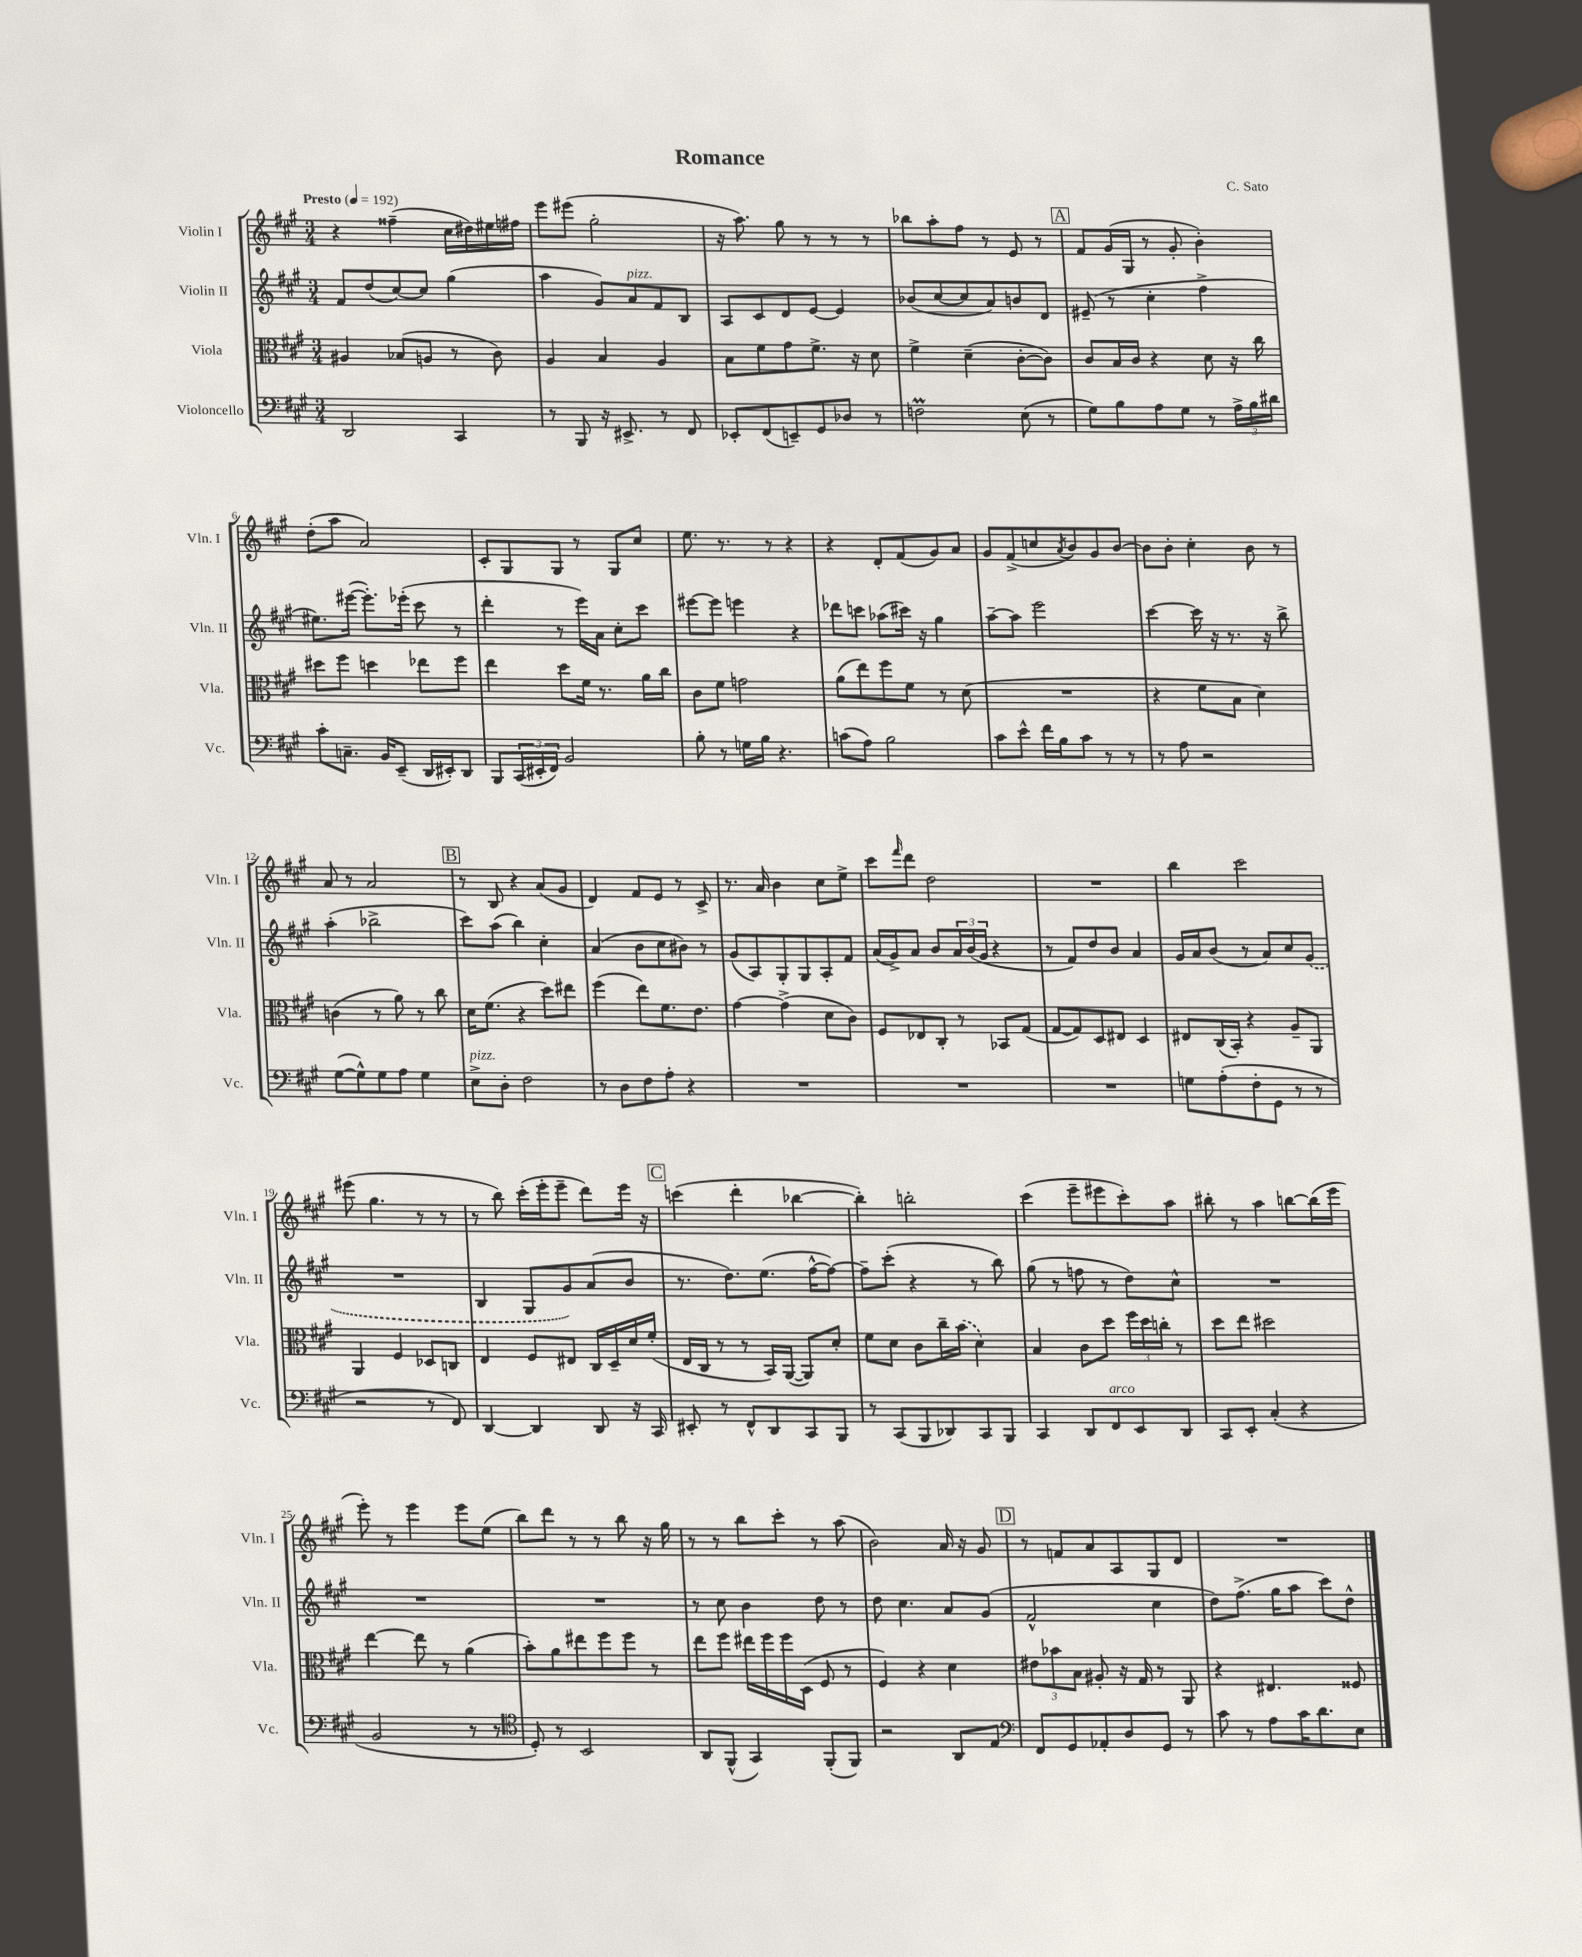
\header { title = "Romance" composer = "C. Sato" }
<<
\new StaffGroup <<
\new Staff = "s0" \with { instrumentName = "Violin I" shortInstrumentName = "Vln. I" } {
    \clef treble \key a \major \numericTimeSignature \time 3/4 \tempo "Presto" 4 = 192
    r4 fisis''4--( cis''16 dis''16) eis''16 fis''16 |
    e'''8 eis'''8( gis''2-. |
    r16 a''8.) gis''8 r8 r8 r8 |
    bes''8 a''8-. fis''8 r8 e'8 r8 |
    \mark \markup { \box "A" } fis'8 gis'16( gis16 r8 gis'8-. b'4-.) |
    d''8-.( a''8 a'2) |
    cis'8-. gis8 gis8 r8 gis8 cis''8 |
    e''8. r8. r8 r4 |
    r4 d'8-. fis'8( gis'8) a'8 |
    gis'8 fis'8->( c''8 \acciaccatura { a'8 } b'8) gis'8 b'8~ |
    b'8 b'8-. cis''4-. b'8 r8 |
    a'8 r8 a'2 |
    \mark \markup { \box "B" } r8 b8 r4 a'8( gis'8 |
    d'4) fis'8 e'8 r8 cis'8-> |
    r8. a'16 b'4 cis''8 e''8-> |
    cis'''8 \grace { fis'''16 } d'''8 d''2 |
    R2. |
    b''4 cis'''2 |
    eis'''8( gis''4. r8 r8 |
    r8 b''8) cis'''16-.( e'''16-. e'''8-- d'''8) e'''16 r16 |
    \mark \markup { \box "C" } c'''4( d'''4-. bes''4~ |
    bes''4-.) b''2-. |
    cis'''4( e'''8-- eis'''8 cis'''8-.) a''8 |
    bis''8-. r8 a''4 b''8~ b''16( e'''16 |
    e'''8-.) r8 e'''4 e'''8 e''8( |
    b''8) d'''8 r8 r8 b''8 r16 gis''16 |
    r8 r8 b''8 cis'''8-. r8 a''8( |
    b'2) a'16 r16 gis'8 |
    \mark \markup { \box "D" } r8 f'8 a'8 a8 gis8 d'8 |
    R2. \bar "|." |
}
\new Staff = "s1" \with { instrumentName = "Violin II" shortInstrumentName = "Vln. II" } {
    \clef treble \key a \major \numericTimeSignature \time 3/4
    fis'8 d''8( cis''8~) cis''8 gis''4( |
    a''4 gis'8) a'8^\markup { \italic "pizz." } fis'8 b8 |
    a8 cis'8 d'8 e'8~ e'4 |
    bes'8( cis''8~ cis''8 a'8) b'8 d'8 |
    \mark \markup { \box "A" } eis'8--( r8 cis''4-. fis''4-> |
    eis''8.) eis'''16~( eis'''8.-.) ees'''16-.( cis'''8 r8 |
    d'''4-. r8 e'''16) a'16 cis''8-. cis'''8 |
    eis'''8~ eis'''8 e'''4 r4 |
    des'''8 c'''8 aes''8( cis'''16) r16 gis''4 |
    a''8~-- a''8 e'''2 |
    cis'''4~ cis'''16 r16 r8. r16 b''8-> |
    a''4-.( bes''2-> |
    \mark \markup { \box "B" } cis'''8) a''8( b''4) cis''4-. |
    a'4( b'8 cis''8 bis'8) r8 |
    gis'8( a8) gis8-. gis8 a8-. fis'8 |
    a'16( gis'16->) a'8 b'8 \tuplet 3/2 { a'16 b'16( gis'16 } r4 |
    r8 fis'8) d''8 b'8 a'4 |
    gis'16 a'16 b'8( r8 a'8) cis''8 \once \slurDashed gis'8( |
    R2. |
    b4 gis8 gis'8) a'8( b'8 |
    \mark \markup { \box "C" } r8. d''8.) e''8.( fis''16~-^ fis''8~) |
    fis''8-- cis'''8-.( r4 r8 b''8) |
    gis''8( r8 f''8 r8 d''8) cis''8-^ |
    R2. |
    R2. |
    R2. |
    r8 cis''8 b'4 d''8 r8 |
    d''8 cis''4. a'8 gis'8( |
    \mark \markup { \box "D" } fis'2-^ cis''4 |
    d''8) fis''8.->( gis''16 a''8 cis'''8) d''8-^ \bar "|." |
}
\new Staff = "s2" \with { instrumentName = "Viola" shortInstrumentName = "Vla." } {
    \clef alto \key a \major \numericTimeSignature \time 3/4
    ais4 bes8( a8 r8 cis'8) |
    a4 b4 a4 |
    b8 fis'8 gis'8 fis'8.-> r16 d'8 |
    fis'4-> d'4--( cis'8~-. cis'8) |
    \mark \markup { \box "A" } cis'8 b16 cis'16 r4 d'8 r16 cis''16 |
    dis''8 fis''8 d''4 ees''8 fis''8 |
    e''4 d''8 fis'16 r8. a'16 cis''16 |
    cis'8 fis'8 g'2 |
    a'8( e''8) fis''8 fis'8 r8 d'8( |
    R2. |
    r4 fis'8 b8 d'4) |
    c'4( r8 a'8) r8 cis''8 |
    \mark \markup { \box "B" } d'16 fis'8.( r4 d''8) eis''8 |
    fis''4( e''8) fis'8. e'8. |
    gis'4~ gis'4->( d'8 cis'8) |
    fis8 ees8 cis8-. r8 bes,8 gis8( |
    gis8~ gis8) d8 eis8 d4 |
    eis8 cis16( b,16-.) r4 a8-- a,8 |
    a,4 fis4 des8 c8 |
    e4 fis8 eis8 cis16 d16-- d'16 fis'16-.( |
    \mark \markup { \box "C" } e16 cis16 r8 r8 b,16) a,16~( a,8) d'8-. |
    fis'8 d'8 cis'8 cis''16-- \once \slurDashed b'16( d'4) |
    b4 cis'8 d''8 \tuplet 3/2 { fis''16 d''16 c''16-. } r8 |
    d''8 e''8 dis''2 |
    e''4~ e''8 r8 a'4( |
    b'8-.) a'8 eis''8 fis''8 fis''8 r8 |
    e''8 fis''8 eis''16 fis''16 fis''16 d16( fis8 r8 |
    fis4) r4 d'4 |
    \mark \markup { \box "D" } \tuplet 3/2 { eis'8 bes'8 b8 } ais8-. r16 gis16 r8 a,8 |
    r4 eis4. fisis8 \bar "|." |
}
\new Staff = "s3" \with { instrumentName = "Violoncello" shortInstrumentName = "Vc." } {
    \clef bass \key a \major \numericTimeSignature \time 3/4
    d,2 cis,4 |
    r8 b,,8 r16 eis,8.-> r8 fis,8 |
    ees,8-. fis,8( e,8--) gis,8 des8 r8 |
    f2\prall e8( r8 |
    \mark \markup { \box "A" } gis8) b8 a8 gis8 r8 \tuplet 3/2 { a16-> b16 dis'16 } |
    cis'8-. c8.-- b,16 e,8--( d,16 eis,16-.) d,8 |
    b,,8 \tuplet 3/2 { cis,16( eis,16-. fis,16) } b,2 |
    b8-. r8 g16 b16 r4. |
    c'8( a8) b2 |
    cis'8 e'8-^ fis'16 b16 cis'8 r8 r8 |
    r8 a8 r2 |
    gis8~( gis8-^) gis8 a8 gis4 |
    \mark \markup { \box "B" } e8->^\markup { \italic "pizz." } d8-. fis2 |
    r8 d8 fis8 a8-. r4 |
    R2. |
    R2. |
    R2. |
    g8 a8-.( fis8-. gis,8 r8 r8 |
    r2 r8 fis,8) |
    d,4~ d,4 d,8 r16 cis,16 |
    \mark \markup { \box "C" } eis,8-. r8 fis,8-^ d,8 cis,8 b,,8 |
    r8 cis,8( b,,8 des,8) cis,8 b,,8 |
    cis,4 d,8 fis,8^\markup { \italic "arco" } e,8 d,8 |
    cis,8 e,8-. cis4-.( r4 |
    b,2 r8 r8 |
    \clef tenor d8-.) r8 b,2 |
    a,8 fis,8-^( gis,4) fis,8-.( fis,8) |
    r2 a,8 e8 |
    \mark \markup { \box "D" } \clef bass fis,8 gis,8 aes,8-. d8 gis,8 r8 |
    cis'8 r8 a8 cis'16 d'8. e8 \bar "|." |
}
>>
>>
